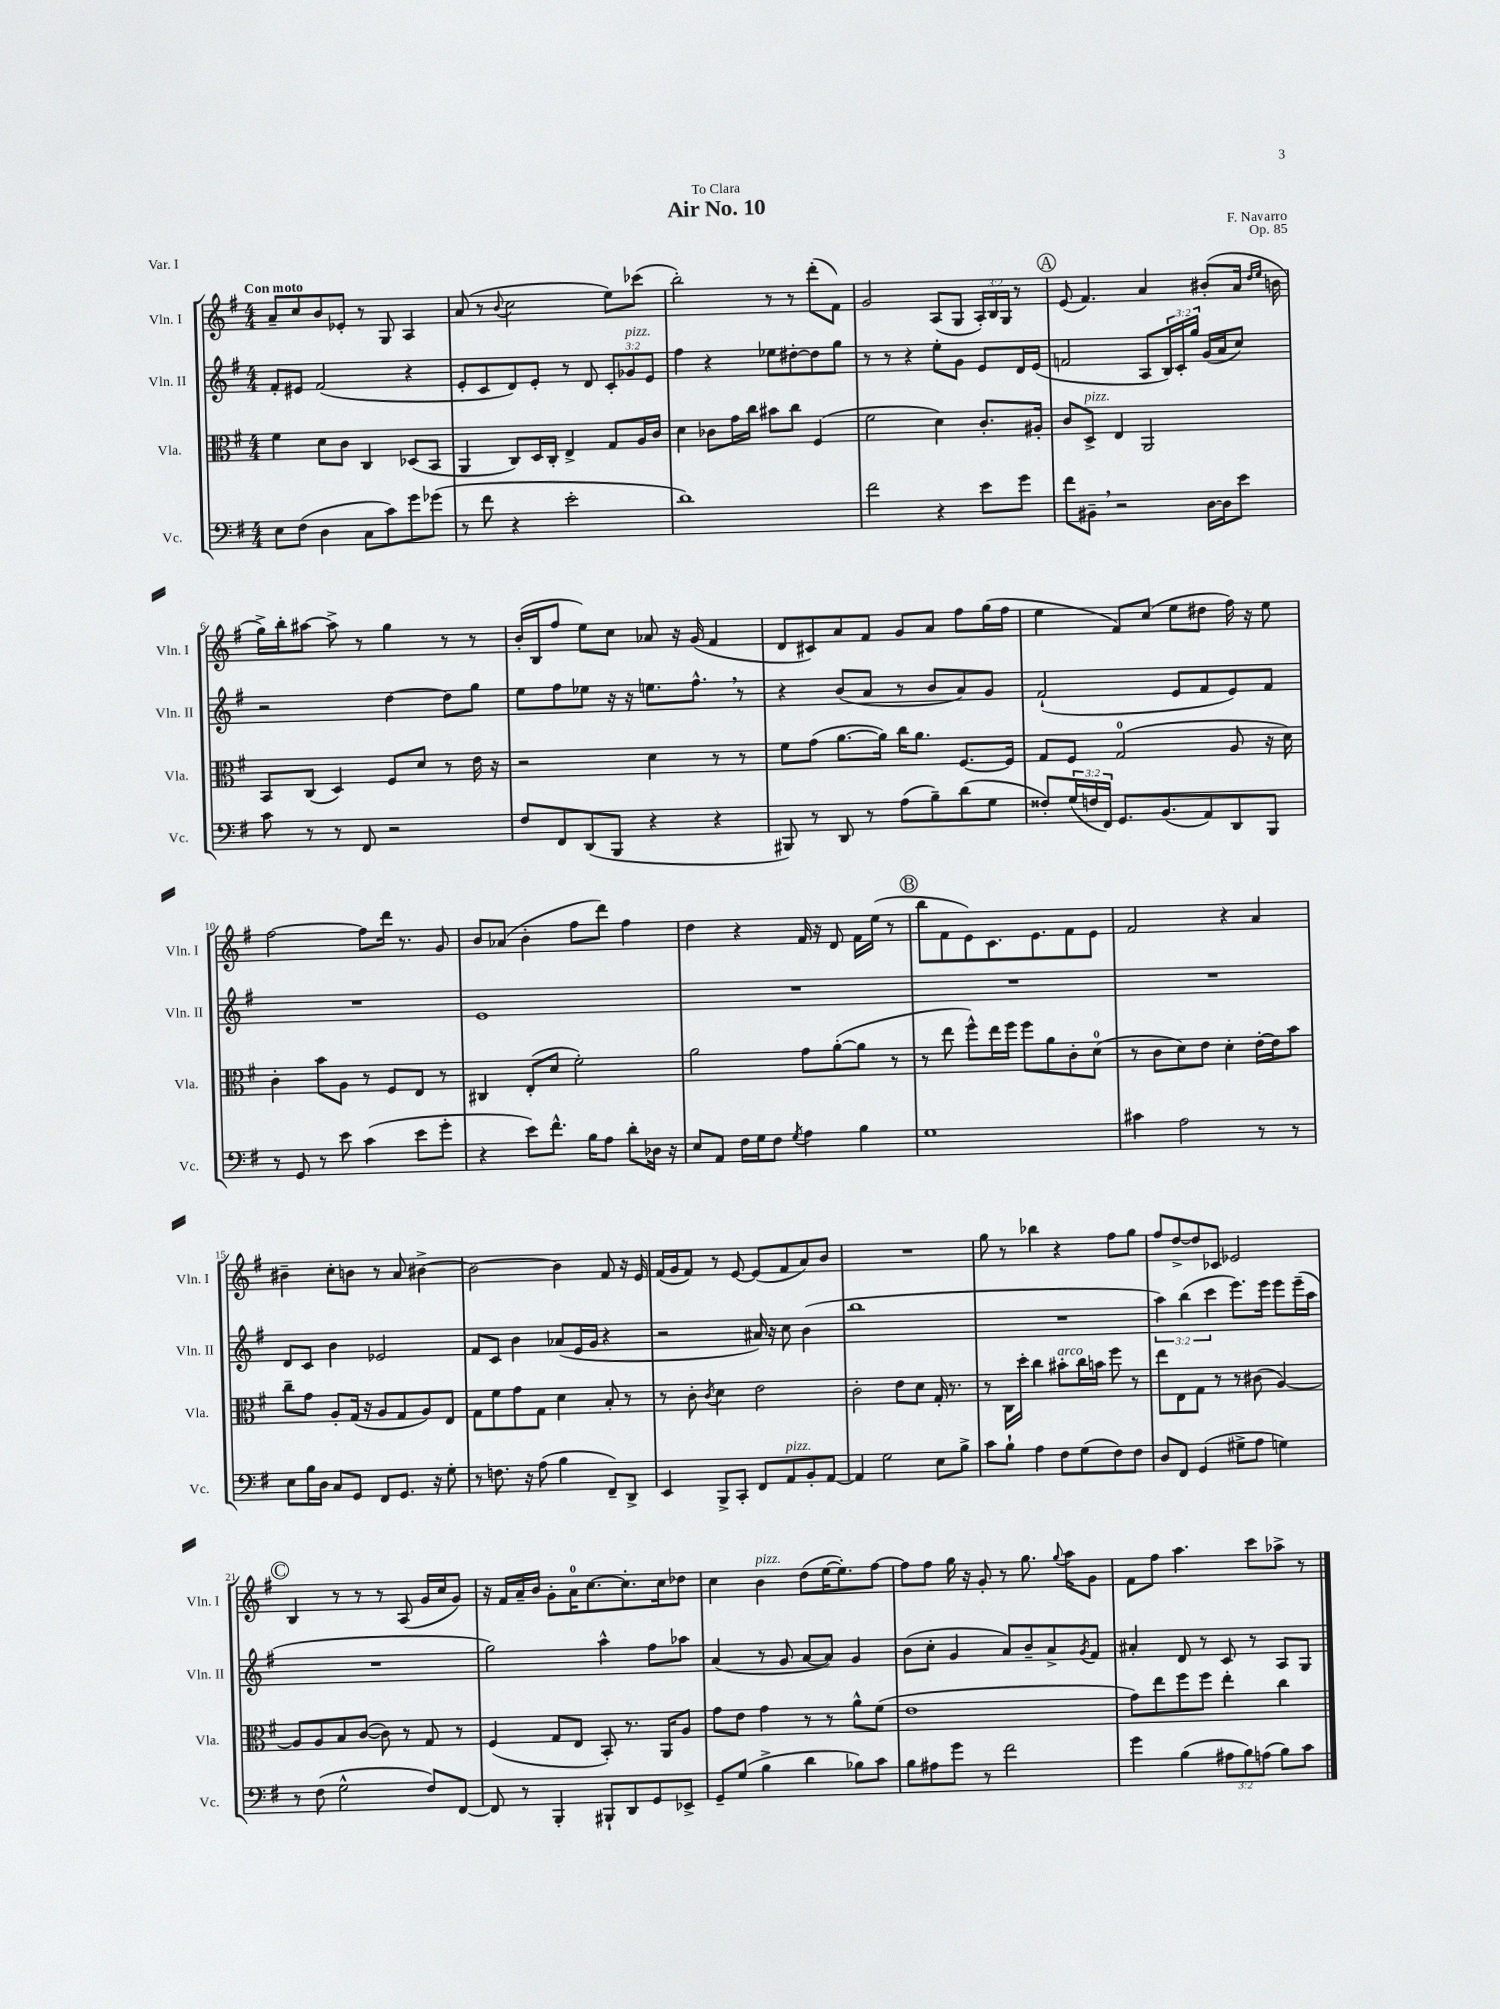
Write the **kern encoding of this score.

**kern	**kern	**kern	**kern
*staff4	*staff3	*staff2	*staff1
*clefF4	*clefC3	*clefG2	*clefG2
*k[f#]	*k[f#]	*k[f#]	*k[f#]
*M4/4	*M4/4	*M4/4	*M4/4
8E	4f#	8f#'	8a~
(8F#	.	8e#	8cc
4D	8d	(2f#	8b
.	8c	.	8e-'
8C	4C	.	8r
8c)	.	.	8G
8g	(8D-	4r	4A
(8g-	8BB	.	.
=	=	=	=
8r	4AA	8e'	(8a
8f#	.	8c	8r
.	.	.	8qqb
4r	8C)	8d)	2cc
.	16D	8e'	.
.	16C'	.	.
2e'	4E^	8r	.
.	.	8d	.
.	8G	12c'	8ee)
.	.	12g-	.
.	16A	.	(8ccc-
.	.	12e	.
.	16c	.	.
=	=	=	=
1d)	4d	4ff#	2bb')
.	8c-	4r	.
.	16g	.	.
.	16cc	.	.
.	8b#	8ee-	8r
.	8cc	[8dd#'	8r
.	(4F#	8dd#]	(8ddd'
.	.	8gg	8f#)
=	=	=	=
2f#	2f#	8r	2g
.	.	8r	.
.	.	4r	.
4r	4d)	8ee'	(8A
.	.	8g	8G
8e	8.c'	8e	24A')
.	.	.	24B
.	.	.	24G
8g	.	16d	8r
.	16A#'	(16e	.
=	=	=	=
8f#	8c	2f	(8e
8BB#~	8D^	.	4.f#)
2r	4E	.	.
.	2AA	8A	4a
.	.	24B)	.
.	.	24c'	.
.	.	24gg	.
[16D	.	(16g	(8b#'
16D]	.	16a	.
8e	.	8cc)	16a
.	.	.	16qqdd
.	.	.	16qqee
.	.	.	16b
=	=	=	=
8c	8BB	2r	16gg^)
.	.	.	16bb'
8r	(8C	.	[8aa#
8r	4D)	.	8aa#^]
8FF#	.	.	8r
2r	8F#	[4dd	4gg
.	8d	.	.
.	8r	8dd]	8r
.	16e	8gg	8r
.	16r	.	.
=	=	=	=
8F#	2r	8ee	(16b'
.	.	.	16B
8FF#	.	8ff#	8ff#
(8DD	.	8ee-	8ee)
8BBB	.	16r	8cc
.	.	16r	.
4r	4d	8.ee	8a-
.	.	.	16r
.	.	8.ff#^^	(16g
4r	8r	.	4f#
.	8r	8r	.
=	=	=	=
8BBB#)	8f#	4r	8d
8r	(8g	.	8c#)
8DD	[8.a	(8b	8a
8r	.	8a	8f#
.	16a])	.	.
(8A	16cc	8r	8g
.	8.a	.	.
8B~)	.	8b	8a
(8d	[8.F#	8a)	8ff#
8G	.	8g	(16gg
.	16F#]	.	16ff#
=	=	=	=
8F##')	8G	(2f#`	4ee
(24G	8F#	.	.
24F	.	.	.
24FF#)	.	.	.
8.GG	(2G	.	8f#)
.	.	.	(8cc
(8.BB	.	.	.
.	.	8e	8ee
8AA)	.	8f#	8dd#
8DD	8A	8e)	16ff#)
.	.	.	16r
8BBB	16r	8f#	8ee
.	16d)	.	.
=	=	=	=
8r	4c'	1r	[2ff#
8GG	.	.	.
8r	8b	.	.
8e	8A	.	.
(4c	8r	.	8ff#]
.	8F#	.	16ddd
.	.	.	8.r
8e	8E	.	.
8g'	8r	.	8g
=	=	=	=
4r	4C#	1e	8b
.	.	.	(8a-
8e)	(8E'	.	4b'
8.f#^^	8d	.	.
.	2f#')	.	8ff#
16B	.	.	.
8A	.	.	8ddd)
8d'	.	.	4ff#
16D-	.	.	.
16r	.	.	.
=	=	=	=
8E	2a	1r	4dd
8AA	.	.	.
16F#	.	.	4r
16G	.	.	.
8F#	.	.	.
8qG	.	.	.
4A	8g	.	16f#
.	.	.	16r
.	([8a'	.	8d
4B	8a]	.	16f#
.	.	.	(16ee
.	8r	.	8r
=	=	=	=
1G	8r	1r	8bb
.	8ee	.	8f#
.	8ff#^^)	.	8e)
.	16ee	.	8.c
.	16ff#	.	.
.	8ff#	.	.
.	.	.	8.e
.	8a	.	.
.	8c'	.	8f#
.	(8d	.	8e
=	=	=	=
4c#	8r	1r	2f#
.	8c	.	.
2A	8d)	.	.
.	8e	.	.
.	4d'	.	4r
8r	[16e'	.	4a
.	16e]	.	.
8r	8b	.	.
=	=	=	=
8E	8cc~	8d	4b#~
16B	8g	8c	.
16D	.	.	.
8C	8A'	4b	8cc'
8GG	(16G	.	8b
.	16r	.	.
8FF#	8A	2e-	8r
8.GG	8G	.	8a
.	8A)	.	[4b#^
16r	.	.	.
8G'	8E	.	.
=	=	=	=
8r	8G	8f#	2b#_
8.F	8f#	8c	.
.	8g	4b	.
16r	.	.	.
(8A	8G	.	.
4B	4d	(8a-	4b#]
.	.	16e	.
.	.	16g	.
8FF#~)	8B'	4r	8f#
8DD^	8r	.	16r
.	.	.	16e
=	=	=	=
4EE	8r	2r	(16f#
.	.	.	16g
.	8c'	.	8f#)
.	8qc	.	.
8BBB^	4d	.	8r
8CC'	.	.	[8e
8FF#	2e	16a#)	(8e]
.	.	16r	.
8AA	.	8cc	8f#
8BB'	.	(4b	8a)
[8AA	.	.	8b
=	=	=	=
4AA]	2c'	1bb	1r
2G	.	.	.
.	8e	.	.
.	8d	.	.
8E	16G'	.	.
.	8.r	.	.
8B^	.	.	.
=	=	=	=
8c	8r	1r	8gg
8B`	16C	.	8r
.	16dd'	.	.
4A	4cc	.	4bb-
8F#	8b#'	.	4r
(8G	16cc	.	.
.	16b	.	.
8F#)	8ff#	.	8ff#
8F#	8r	.	8gg
=	=	=	=
8D	8ee	6aa)	8ff#
8FF#	8E	.	[8dd^
.	.	(6bb	.
(4GG	8G	.	8dd]
.	.	6ccc	.
.	8r	.	8c-
8G#^	8r	8.eee)	2e-
8A	(8c#	.	.
.	.	16eee	.
4G)	[4A)	8eee	.
.	.	(16eee~	.
.	.	16aa	.
=	=	=	=
8r	8A]	1r	4B
(8F#	8A	.	.
2G^^	8B	.	8r
.	([8c	.	8r
.	8c])	.	8r
.	8r	.	(8A
8F#)	8G	.	16g
.	.	.	16cc
[8FF#	8r	.	8g)
=	=	=	=
8FF#]	(4F#	2gg)	16r
.	.	.	16f#
8r	.	.	16a~
.	.	.	16b
4BBB'	8G	.	8g'
.	8E	.	16a
.	.	.	[8.cc
8BBB#`	8BB')	4aa^^	.
8DD	8.r	.	8.cc']
8GG	.	8ff#	.
.	16AA	.	16cc
8EE-^	8A	8aa-	8dd-
=	=	=	=
8GG~	8g	(4a	4cc
(8G	8e	.	.
4B^	4g	8r	4b
.	.	8g	.
4d	8r	[8a	(8dd
.	8r	8a])	[16ee
.	.	.	8.ee'])
8B-)	8a^^	4g	.
8c	(8f#	.	[8ff#
=	=	=	=
8B	1e	(8b	8ff#]
8A#	.	8cc'	8ff#
8g	.	4g	16gg
.	.	.	16r
8r	.	.	8g'
2f#	.	8a)	8r
.	.	8b~	8.gg
.	.	8a^	.
.	.	.	8qqgg
.	.	.	16aa
.	.	8qg	.
.	.	8f#	8g
=	=	=	=
4g	8g)	4a#'	8f#
.	8ee	.	8ff#
(4B	8ff#	8d	4.aa
.	8ff#	8r	.
12A#	4ee'	8c	.
12B)	.	.	.
.	.	8r	8ccc
(12A	.	.	.
8B)	4cc	8A	8aa-^
8c	.	8G	8r
==	==	==	==
*-	*-	*-	*-
